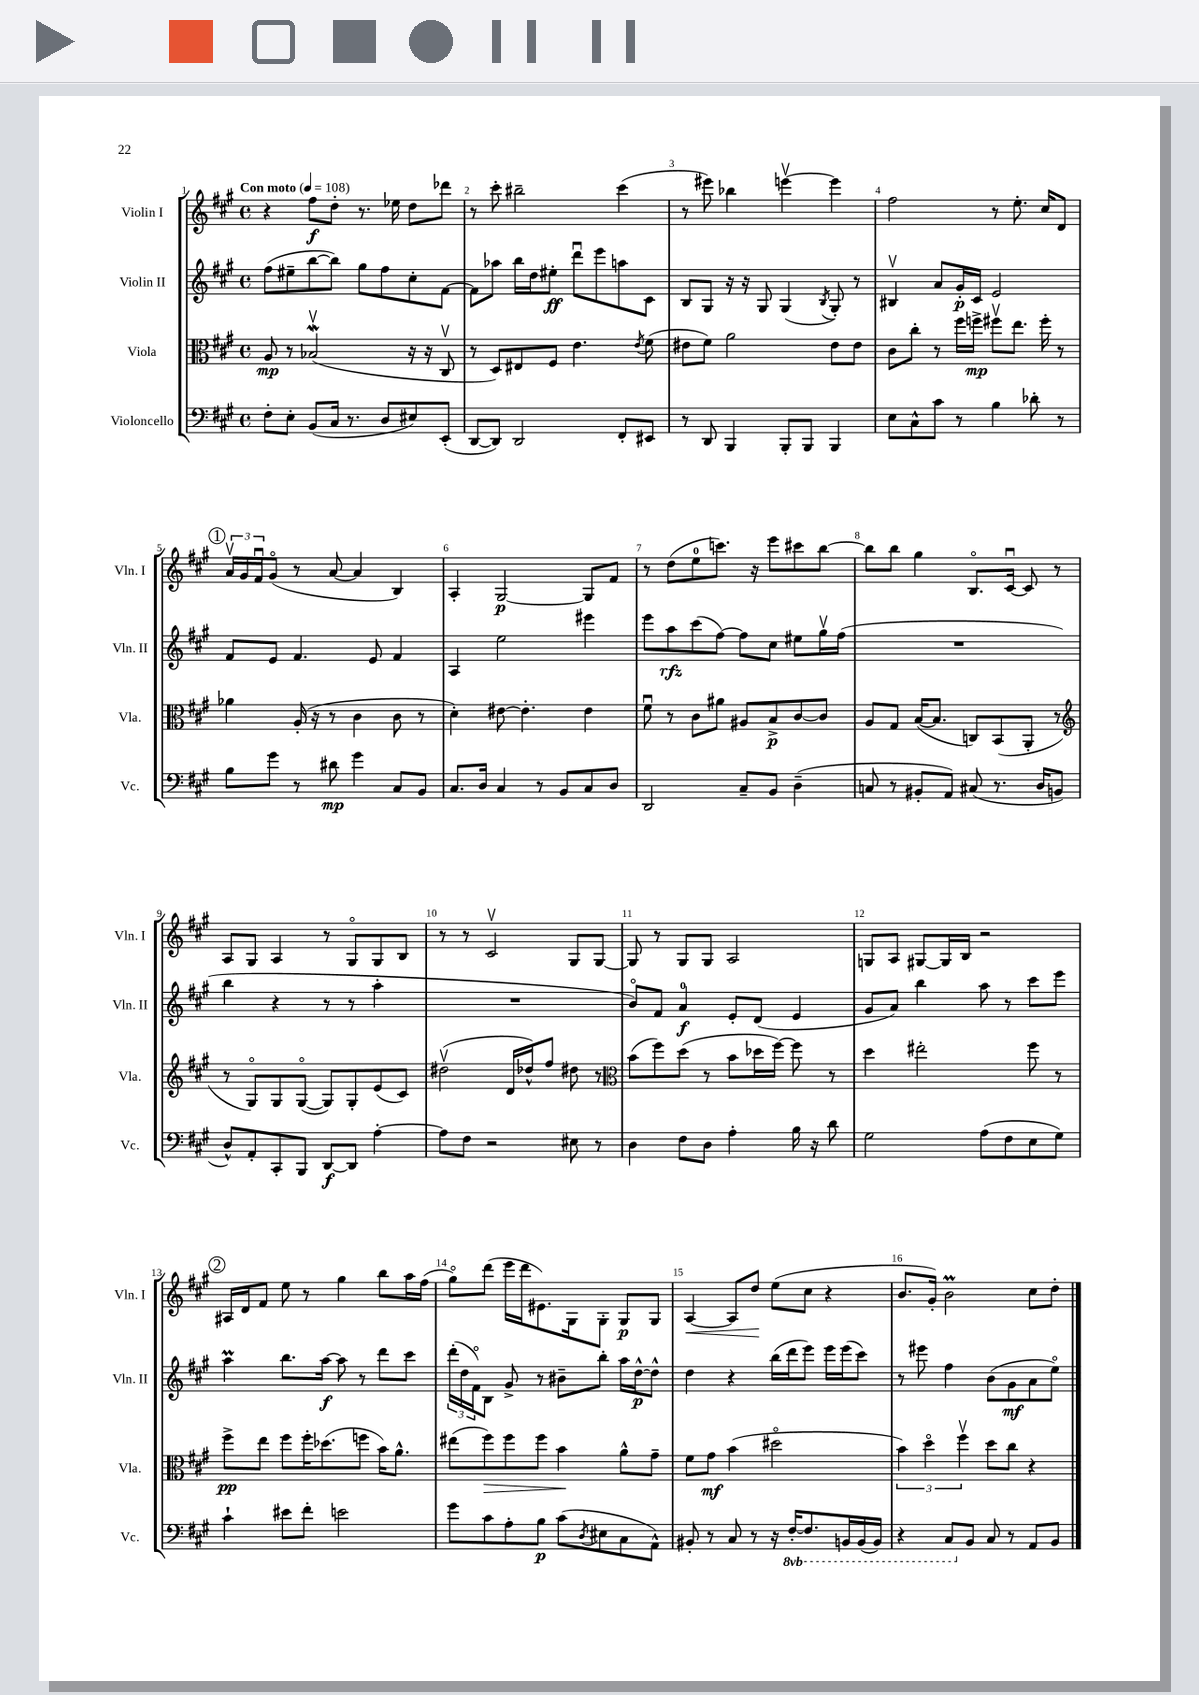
<<
\new StaffGroup <<
\new Staff = "s0" \with { instrumentName = "Violin I" shortInstrumentName = "Vln. I" } {
    \clef treble \key a \major \defaultTimeSignature \time 4/4 \tempo "Con moto" 4 = 108
    r4 fis''8\f d''8-. r8. ees''16 d''8 des'''8 |
    r8 cis'''8-. bis''2-- cis'''4( |
    r8 eis'''8) bes''4 e'''4~\upbow e'''4 |
    fis''2 r8 e''8.-. cis''16 d'8 |
    \mark \markup { \circle "1" } \tuplet 3/2 { a'16\upbow gis'16 fis'16\downbow } gis'8\flageolet( r8 a'8~ a'4 b4) |
    a4-. gis2~\p gis8 fis'8 |
    r8 d''8( e''8-0 c'''8.) r16 e'''8 cis'''8 b''8~ |
    b''8 b''8 gis''4 b8.\flageolet cis'16~\downbow cis'8 r8 |
    a8 gis8 a4 r8 gis8\flageolet gis8 b8 |
    r8 r8 cis'2\upbow gis8 gis8~ |
    gis8 r8 gis8 gis8 a2 |
    g8 a8 gis8~ gis16 b16 r2 |
    \mark \markup { \circle "2" } ais16 d'16 fis'8 e''8 r8 gis''4 b''8 a''16 fis''16( |
    gis''8\flageolet) d'''8( e'''16 d'''16 eis'8.) gis16 gis8-. gis8\p gis8 |
    a4~\< a8 d''8\! e''8( cis''8 r4 |
    b'8. gis'16-.) b'2\prall cis''8 d''8-. \bar "|." |
}
\new Staff = "s1" \with { instrumentName = "Violin II" shortInstrumentName = "Vln. II" } {
    \clef treble \key a \major \defaultTimeSignature \time 4/4
    fis''8( eis''8-- b''8~ b''8) gis''8 fis''8 cis''8-. fis'8~ |
    fis'8 aes''8 b''16 d''16 eis''8-.\ff d'''8\downbow e'''8 a''8 cis'8 |
    b8 gis8 r16 r16 gis8 gis4( \acciaccatura { b8 } gis8-.) r8 |
    bis4\upbow a'8 gis'16-.\p cis'16 e'2 |
    \mark \markup { \circle "1" } fis'8 e'8 fis'4. e'8 fis'4 |
    a4 e''2 eis'''4 |
    e'''8 a''8\rfz cis'''8( fis''8~) fis''8 cis''8 eis''8 gis''16\upbow fis''16( |
    R1 |
    b''4 r4 r8 r8 a''4-. |
    R1 |
    b'8\flageolet) fis'8 a'4-0\f e'8-. d'8( e'4 |
    gis'8 a'8) b''4 a''8 r8 cis'''8 e'''8 |
    \mark \markup { \circle "2" } a''4\prall b''8. a''16~\f a''8 r8 d'''8 cis'''8 |
    \tuplet 3/2 { d'''16-.( d''16 fis'16\flageolet) } b8 gis'8-> r8 bis'8-- b''8-. a''16 d''16~-^\p d''8-^ |
    d''4 r4 b''16( d'''16 e'''8) e'''16 e'''16( cis'''8) |
    r8 eis'''8 fis''4 b'8( gis'8\mf a'8 e''8\flageolet) \bar "|." |
}
\new Staff = "s2" \with { instrumentName = "Viola" shortInstrumentName = "Vla." } {
    \clef alto \key a \major \defaultTimeSignature \time 4/4
    a8\mp r8 bes2\upbow\mordent( r16 r16 cis8\upbow |
    r8 d8) eis8 fis8 e'4. \acciaccatura { e'8 } fis'8( |
    eis'8 fis'8) a'2 eis'8 eis'8 |
    cis'8 cis''8-. r8 fis''16 f''16->\mp fis''8\upbow e''8. fis''16-. r8 |
    \mark \markup { \circle "1" } aes'4 a16-.( r16 r8 cis'4 cis'8 r8 |
    d'4-.) eis'8~ eis'4.-. eis'4 |
    fis'8\downbow r8 cis'8 ais'8 ais8 b8->\p cis'8~ cis'8 |
    a8 gis8 b16~( b8. c8) b,8( a,8-. r8 |
    \clef treble r8 gis8\flageolet) gis8 gis8~\flageolet( gis8) gis8-. e'8( cis'8) |
    dis''2\upbow( d'16 des''16-^) fis''8 dis''8 r8 |
    \clef alto b'8( fis''8) d''8( r8 b'8 des''16 fis''16~) fis''8 r8 |
    d''4 eis''2-. fis''8 r8 |
    \mark \markup { \circle "2" } fis''8->\pp e''8 fis''8 fis''16-. des''8.( f''8 b'16) a'8.-^ |
    eis''8( fis''8\>) fis''8 fis''8 b'4\! a'8-^ gis'8-- |
    fis'8 gis'8\mf b'4( dis''2\flageolet |
    \tuplet 3/2 { b'4) d''4\flageolet fis''4\upbow } d''8 cis''8 r4 \bar "|." |
}
\new Staff = "s3" \with { instrumentName = "Violoncello" shortInstrumentName = "Vc." } {
    \clef bass \key a \major \defaultTimeSignature \time 4/4 \set Staff.ottavationMarkups = #ottavation-simple-ordinals
    fis8-. e8-. b,8( cis16 r8. d8 eis8) e,8-.( |
    d,8~ d,8) d,2 fis,8-. eis,8 |
    r8 d,8 b,,4 b,,8-. b,,8 b,,4 |
    e8 cis8-^ cis'8 r8 b4 des'8-. r8 |
    \mark \markup { \circle "1" } b8 gis'8 r8 dis'8\mp gis'4 cis8 b,8 |
    cis8. d16 cis4 r8 b,8 cis8 d8 |
    d,2 cis8-- b,8 d4--( |
    c8 r8 bis,8-. a,8) cis8( r8. d16 b,8 |
    d8-^) a,8-. cis,8-. b,,8 d,8~\f d,8 a4~-. |
    a8 fis8 r2 eis8 r8 |
    d4 fis8 d8 a4-. b16 r16 d'8 |
    gis2 a8( fis8 e8 gis8) |
    \mark \markup { \circle "2" } cis'4-! eis'8 fis'8-. e'2 |
    gis'8 cis'8 a8-. b8\p cis'8( \acciaccatura { d8 } eis8 cis8 a,8-^) |
    bis,8-. r8 cis8 r8 r16 \ottava #-1 fis,16~-. fis,8. b,,!16 b,,16( b,,16) |
    r4 cis,8 \ottava #0 b,8 cis8 r8 a,8 b,8 \bar "|." |
}
>>
>>
\layout { \context { \Score \override BarNumber.break-visibility = ##(#f #t #t) barNumberVisibility = #all-bar-numbers-visible } }
